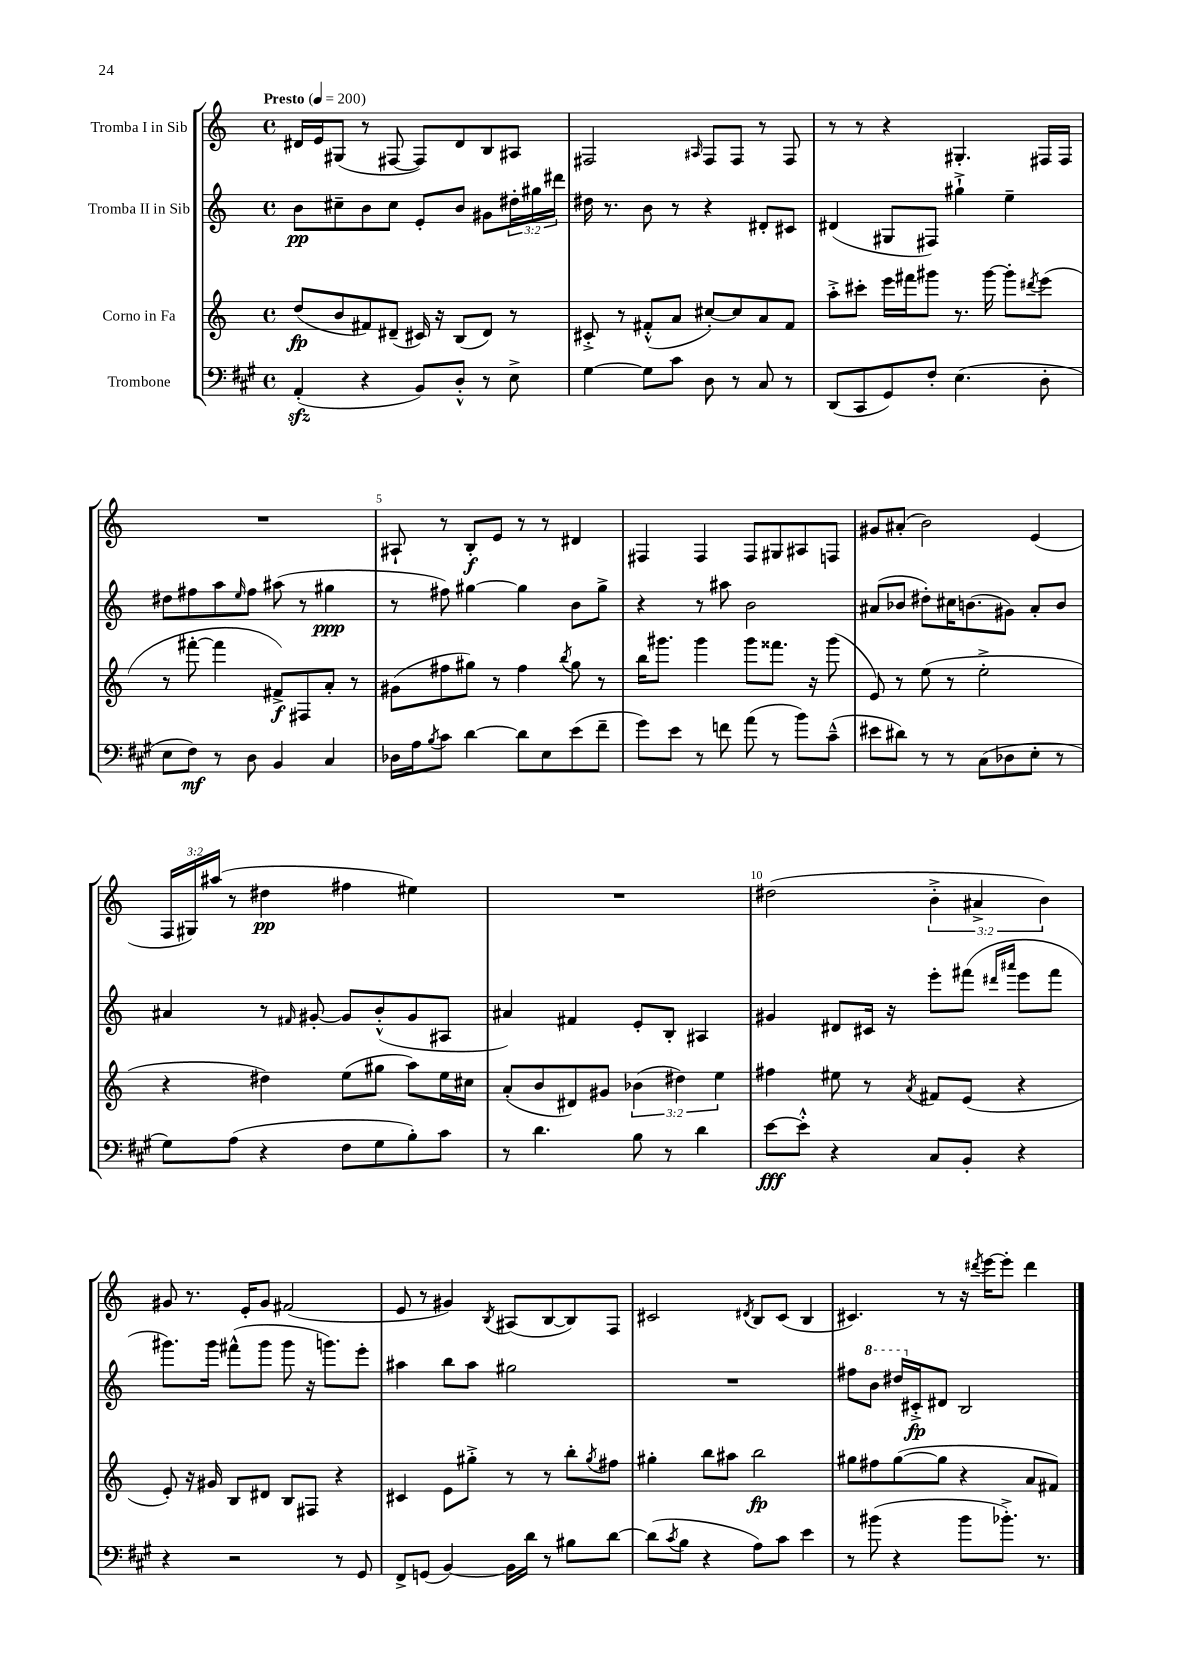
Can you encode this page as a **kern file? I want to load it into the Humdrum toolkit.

**kern	**dynam	**kern	**dynam	**kern	**dynam	**kern	**dynam
*part4	*part4	*part3	*part3	*part2	*part2	*part1	*part1
*staff4	*staff4	*staff3	*staff3	*staff2	*staff2	*staff1	*staff1
*I"Trombone	*	*I"Corno in Fa	*	*I"Tromba II in Sib	*	*I"Tromba I in Sib	*
*clefF4	*	*clefG2	*	*clefG2	*	*clefG2	*
*k[f#c#g#]	*	*k[]	*	*k[]	*	*k[]	*
*M4/4	*	*M4/4	*	*M4/4	*	*M4/4	*
*met(c)	*	*met(c)	*	*met(c)	*	*met(c)	*
*MM200	*	*MM200	*	*MM200	*	*MM200	*
=1	=1	=1	=1	=1	=1	=1	=1
!	!	!	!	!	!	!LO:TX:a:B:t=Presto	!
(4AAzz'/	.	(8dd/L	fp	8b\L	pp	16d#X/LL	.
.	.	.	.	.	.	16e/J	.
.	.	8b/	.	8cc#X~\	.	(8G#X/J	.
4r	.	8f#X/)	.	8b\	.	8r	.
.	.	(8d#X~/J	.	8cc#\J	.	[8F#X/	.
8BB/L)	.	16c#X/)	.	8e'/L	.	8F#/L])	.
.	.	16r	.	.	.	.	.
8D'^^/J	.	(8B/L	.	8b/J	.	8d#/	.
8r	.	8d#/J)	.	8g#X\L	.	8B/	.
8E^\	.	8r	.	24dd#X'\L	.	8A#X/J	.
.	.	.	.	24gg#X\	.	.	.
.	.	.	.	24ddd#X\JJ	.	.	.
=2	=2	=2	=2	=2	=2	=2	=2
[4G#\	.	8c#X'^/	.	16dd#X\	.	2F#X/	.
.	.	.	.	8.r	.	.	.
.	.	8r	.	.	.	.	.
8G#\L]	.	(8f#X'^^/L	.	8b\	.	.	.
8c#\J	.	8a/J	.	8r	.	.	.
.	.	.	.	.	.	16qqA#X/	.
8D\	.	[8cc#X'/L)	.	4r	.	8F#/L	.
8r	.	8cc#/]	.	.	.	8F#/J	.
8C#/	.	8a/	.	8d#X'/L	.	8r	.
8r	.	8f#/J	.	8c#X/J	.	8F#/	.
=3	=3	=3	=3	=3	=3	=3	=3
(8DD/L	.	8aa'^\L	.	(4d#X/	.	8r	.
8CC#/	.	8ccc#X'\J	.	.	.	8r	.
8GG#/)	.	16eee\LL	.	8G#X/L	.	4r	.
.	.	16fff#X\J	.	.	.	.	.
8F#'/J	.	8ggg#X\J	.	8F#X/J)	.	.	.
(4.E\	.	8.r	.	4gg#X`^\	.	4.G#X'/	.
.	.	[16ggg#\	.	.	.	.	.
.	.	8ggg#'\L]	.	4ee~\	.	.	.
.	.	8qddd#X/	.	.	.	.	.
8D'\	.	(8eee\J	.	.	.	16F#X/LL	.
.	.	.	.	.	.	16F#/JJ	.
!!LO:LB:g=z
=4	=4	=4	=4	=4	=4	=4	=4
8E\L	.	8r	.	8dd#X\L	.	1r	.
8F#\J)	mf	[8fff#X'\	.	8ff#X\	.	.	.
8r	.	4fff#\]	.	8aa\	.	.	.
.	.	.	.	16qqee/	.	.	.
8D\	.	.	.	8ff#\J	.	.	.
4BB/	.	8f#X^/L)	f	(8aa#X\	.	.	.
.	.	8F#X/	.	8r	.	.	.
4C#/	.	8a'/J	.	4gg#X\	ppp	.	.
.	.	8r	.	.	.	.	.
=5	=5	=5	=5	=5	=5	=5	=5
16D-X\LL	.	(8g#X\L	.	8r	.	8A#X`/	.
16A\J	.	.	.	.	.	.	.
8qB/	.	.	.	.	.	.	.
8c#\J	.	8ff#X\	.	8ff#X\)	.	8r	.
[4d\	.	8gg#X\J)	.	[4gg#X\	.	8B'/L	f
.	.	8r	.	.	.	8e/J	.
8d\L]	.	4ff#\	.	4gg#\]	.	8r	.
8E\	.	.	.	.	.	8r	.
.	.	8qbb/	.	.	.	.	.
(8e\	.	8gg#\	.	8b\L	.	4d#X/	.
8f#~\J	.	8r	.	8gg#^\J	.	.	.
=6	=6	=6	=6	=6	=6	=6	=6
8g#\L)	.	16bb\KL	.	4r	.	4F#X/	.
.	.	8.ggg#X\J	.	.	.	.	.
8e\J	.	.	.	.	.	.	.
8r	.	4ggg#\	.	8r	.	4F#/	.
8fn\	.	.	.	8aa#X\	.	.	.
(8a\	.	8ggg#\L	.	2b\	.	8F#/L	.
8r	.	8.fff##X\J	.	.	.	8G#X/	.
8b\L)	.	.	.	.	.	8A#X/	.
.	.	16r	.	.	.	.	.
(8c#~^^\J	.	(8ggg#\	.	.	.	8Fn/J	.
=7	=7	=7	=7	=7	=7	=7	=7
8e#X\L	.	8e/)	.	(8a#X/L	.	8g#X/L	.
8d#X\J)	.	8r	.	8b-X/J	.	(8a#X'/J	.
8r	.	(8ee\	.	8dd#X'\L)	.	2b\)	.
8r	.	8r	.	16cc#X\K	.	.	.
.	.	.	.	(8.bn\	.	.	.
(8C#\L	.	2ee'^\	.	.	.	.	.
8D-X\	.	.	.	8g#X\J)	.	.	.
8E'\J	.	.	.	8a#'/L	.	(4e/	.
8r	.	.	.	8b/J	.	.	.
!!LO:LB:g=z
=8	=8	=8	=8	=8	=8	=8	=8
8G#\L)	.	4r	.	4a#X/	.	24F/LL	.
.	.	.	.	.	.	24G#X/)	.
.	.	.	.	.	.	(24aa#X/JJ	.
(8A\J	.	.	.	.	.	8r	.
4r	.	4dd#X\)	.	8r	.	4dd#X\	pp
.	.	.	.	16qqf#X/	.	.	.
.	.	.	.	[8g#X'/	.	.	.
8F#\L	.	(8ee\L	.	8g#/L]	.	4ff#X\	.
8G#\	.	8gg#X\J	.	(8b'^^/	.	.	.
8B'\)	.	8aa\L)	.	8g#/	.	4ee#X\)	.
8c#\J	.	16ee\L	.	8A#X/J	.	.	.
.	.	16cc#X\JJ	.	.	.	.	.
=9	=9	=9	=9	=9	=9	=9	=9
8r	.	(8a'/L	.	4a#X/)	.	1r	.
4.d\	.	8b/	.	.	.	.	.
.	.	8d#X/)	.	4f#X/	.	.	.
.	.	8g#X/J	.	.	.	.	.
8B\	.	(6b-X\	.	8e'/L	.	.	.
8r	.	.	.	8B'/J	.	.	.
.	.	6dd#X\)	.	.	.	.	.
4d\	.	.	.	4A#X/	.	.	.
.	.	6ee\	.	.	.	.	.
=10	=10	=10	=10	=10	=10	=10	=10
[8e\L	fff	4ff#X\	.	4g#X/	.	(2dd#X\	.
8e'^^\J]	.	.	.	.	.	.	.
4r	.	8ee#X\	.	8d#X/L	.	.	.
.	.	8r	.	16c#X/Jk	.	.	.
.	.	.	.	16r	.	.	.
.	.	8qa/	.	.	.	.	.
8C#/L	.	8f#X/L	.	8eee'\L	.	6b'^\	.
8BB'/J	.	(8e/J	.	(8fff#X\J	.	.	.
.	.	.	.	.	.	6a#X^/	.
.	.	.	.	16qqddd#X/LL	.	.	.
.	.	.	.	16qqaaa#X/JJ	.	.	.
4r	.	4r	.	8eee\L	.	.	.
.	.	.	.	.	.	6b\)	.
.	.	.	.	8fff#\J	.	.	.
!!LO:LB:g=z
=11	=11	=11	=11	=11	=11	=11	=11
4r	.	8e'/)	.	8.ggg#X\L)	.	8g#X/	.
.	.	16r	.	.	.	8.r	.
.	.	16g#X/	.	16ggg#\Jk	.	.	.
2r	.	8B/L	.	(8fff#X^^\L	.	.	.
.	.	.	.	.	.	16e'/KL	.
.	.	8d#X/J	.	8ggg#\J	.	8g#/J	.
.	.	8B/L	.	8ggg#\	.	(2f#X/	.
.	.	8F#X/J	.	16r	.	.	.
.	.	.	.	8.gggn\L)	.	.	.
8r	.	4r	.	.	.	.	.
8GG#/	.	.	.	8eee'\J	.	.	.
=12	=12	=12	=12	=12	=12	=12	=12
8FF#^/L	.	4c#X/	.	4aa#X\	.	8e/	.
(8GGn/J	.	.	.	.	.	8r	.
[4BB/)	.	8e\L	.	8bb\L	.	4g#X/)	.
.	.	8gg#X'^\J	.	8aa#\J	.	.	.
.	.	.	.	.	.	8qB/	.
16BB\LL]	.	8r	.	2gg#X\	.	(8A#X/L	.
16d\JJ	.	.	.	.	.	.	.
8r	.	8r	.	.	.	[8B/	.
8B#X\L	.	8bb'\L	.	.	.	8B/])	.
.	.	8qgg#/	.	.	.	.	.
[8d\J	.	8ff#X\J	.	.	.	8F/J	.
=13	=13	=13	=13	=13	=13	=13	=13
(8d\L]	.	4gg#X'\	.	1r	.	2c#X/	.
8qc#/	.	.	.	.	.	.	.
8B\J	.	.	.	.	.	.	.
4r	.	8bb\L	.	.	.	.	.
.	.	8aa#X\J	.	.	.	.	.
.	.	.	.	.	.	8qd#X/	.
8A\L)	.	2bb\	fp	.	.	8B/L	.
8c#\J	.	.	.	.	.	(8c#/J	.
4e\	.	.	.	.	.	4B/	.
=14	=14	=14	=14	=14	=14	=14	=14
8r	.	8gg#X\L	.	8ff#X\L	.	4.c#X/)	.
*	*	*	*	*8va	*	*	*
(8b#X\	.	8ff#X\	.	8bb\J	.	.	.
4r	.	([8gg#\	.	16ddd#X/LL	.	.	.
*	*	*	*	*X8va	*	*	*
.	.	.	.	16c#X'^/J	fp	.	.
.	.	8gg#\J]	.	8d#X/J	.	8r	.
8b#\L	.	4r	.	2B/	.	16r	.
.	.	.	.	.	.	8qddd#X/	.
.	.	.	.	.	.	[16eee\KL	.
8.b-X'^\J)	.	.	.	.	.	8eee'\J]	.
.	.	8a/L	.	.	.	4ddd#\	.
8.r	.	.	.	.	.	.	.
.	.	8f#X/J)	.	.	.	.	.
==	==	==	==	==	==	==	==
*-	*-	*-	*-	*-	*-	*-	*-
